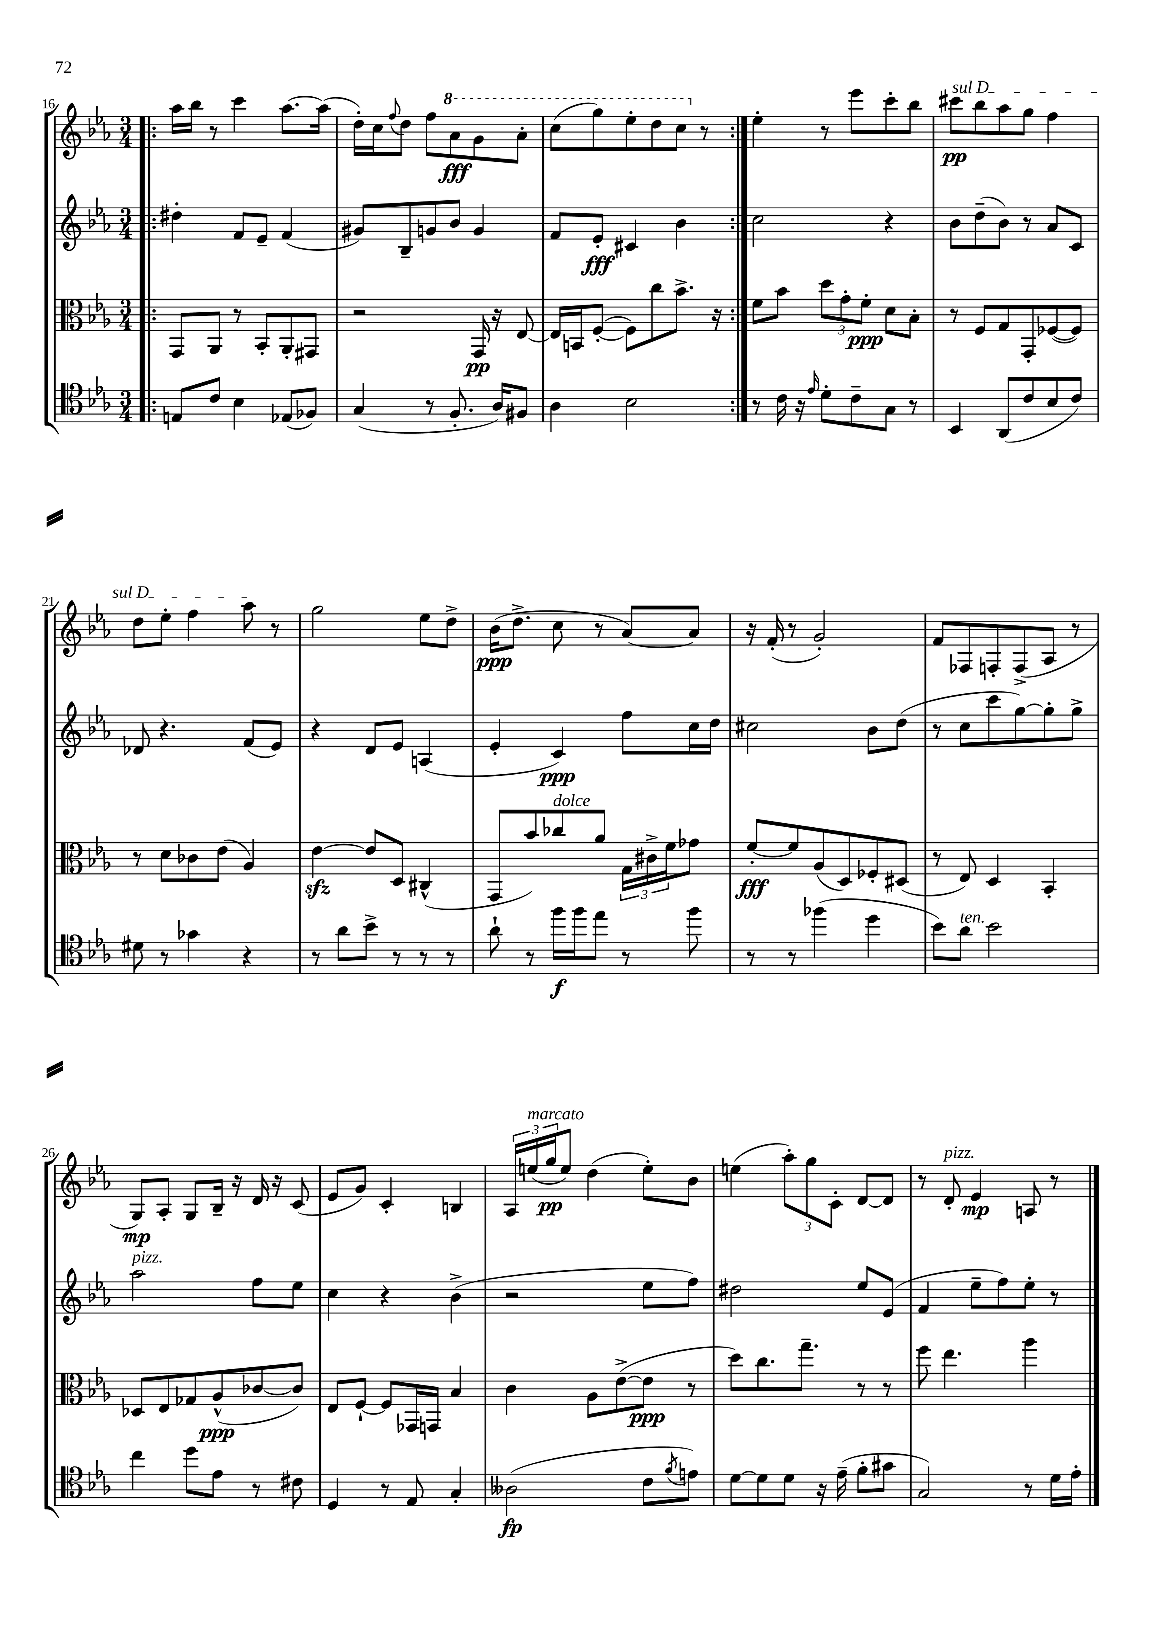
<<
\new StaffGroup <<
\new Staff = "s0" {
    \clef treble \key ees \major \numericTimeSignature \time 3/4
    \repeat volta 2 { \bar ".|:" aes''16 bes''16 r8 c'''4 aes''8.~ aes''16( |
    d''16-.) c''16 \appoggiatura { f''8 } d''8 f''8 \ottava #1 aes''8\fff g''8 aes''8-. |
    c'''8( g'''8) ees'''8-. d'''8 c'''8 \ottava #0 r8 | }
    ees''4-. r8 ees'''8 c'''8-. bes''8 |
    \once \override TextSpanner.bound-details.left.text = \markup { \italic "sul D" } cis'''8\pp\startTextSpan bes''8 aes''8 g''8 f''4 |
    d''8 ees''8-. f''4 aes''8\stopTextSpan r8 |
    g''2 ees''8 d''8-> |
    bes'16\ppp( d''8.-> c''8 r8 aes'8~) aes'8 |
    r16 f'16-.( r8 g'2-.) |
    f'8 fes8 f8-. f8->( aes8 r8 |
    g8\mp) aes8-. g8 bes16-- r16 d'16 r16 c'8( |
    ees'8 g'8) c'4-. b4 |
    \tuplet 3/2 { aes16 e''16^\markup { \italic "marcato" }( g''16\pp } e''8) d''4( e''8-.) bes'8 |
    e''4( \tuplet 3/2 { aes''8-.) g''8 c'8-. } d'8~ d'8 |
    r8 d'8-.^\markup { \italic "pizz." } ees'4\mp a8 r8 \bar "|." |
}
\new Staff = "s1" {
    \clef treble \key ees \major \numericTimeSignature \time 3/4
    \repeat volta 2 { \bar ".|:" dis''4-. f'8 ees'8-- f'4( |
    gis'8) bes8-- g'8 bes'8 g'4 |
    f'8 ees'8-.\fff cis'4 bes'4 | }
    c''2 r4 |
    bes'8 d''8--( bes'8) r8 aes'8 c'8 |
    des'8 r4. f'8( ees'8) |
    r4 d'8 ees'8 a4( |
    ees'4-. c'4\ppp) f''8 c''16 d''16 |
    cis''2 bes'8 d''8( |
    r8 c''8 c'''8 g''8~) g''8-. g''8-> |
    aes''2^\markup { \italic "pizz." } f''8 ees''8 |
    c''4 r4 bes'4->( |
    r2 ees''8 f''8) |
    dis''2 ees''8 ees'8( |
    f'4 ees''8-- f''8) ees''8-. r8 \bar "|." |
}
\new Staff = "s2" {
    \clef alto \key ees \major \numericTimeSignature \time 3/4
    \repeat volta 2 { \bar ".|:" g,8 aes,8 r8 bes,8-. aes,8-. gis,8 |
    r2 g,16\pp r16 ees8~ |
    ees16 b,16 f8~-.( f8) c''8 bes'8.-> r16 | }
    f'8 bes'8 \tuplet 3/2 { d''8 g'8-. f'8-.\ppp } d'8 bes8-. |
    r8 f8 g8 g,8-. fes8~( fes8) |
    r8 d'8 ces'8 ees'8( aes4) |
    ees'4~\sfz ees'8 d8 cis4-^( |
    g,8 bes'8) ces''8^\markup { \italic "dolce" } aes'8 \tuplet 3/2 { g16 cis'16-> f'16 } ges'8 |
    f'8~-.\fff f'8 aes8( d8) fes8-. dis8( |
    r8 ees8) d4 bes,4-. |
    des8 ees8 ges8 aes8-^\ppp( ces'8~ ces'8) |
    ees8 f8~-! f8 ges,16 g,16 bes4 |
    c'4 aes8 ees'8~->( ees'8\ppp r8 |
    d''8) c''8. g''8.-- r8 r8 |
    f''8 ees''4. aes''4 \bar "|." |
}
\new Staff = "s3" {
    \clef tenor \key ees \major \numericTimeSignature \time 3/4
    \repeat volta 2 { \bar ".|:" e8 c'8 bes4 ees8( fes8) |
    g4( r8 f8.-. aes16) fis8 |
    aes4 bes2 | }
    r8 c'16 r16 \grace { ees'16 } d'8-. c'8-- g8 r8 |
    bes,4 aes,8( c'8 bes8 c'8) |
    dis'8 r8 ges'4 r4 |
    r8 aes'8 bes'8-> r8 r8 r8 |
    aes'8-! r8 f''16\f f''16 ees''8 r8 f''8 |
    r8 r8 fes''4( d''4 |
    bes'8) aes'8^\markup { \italic "ten." } bes'2 |
    c''4 d''8 ees'8 r8 cis'8 |
    d4 r8 ees8 g4-. |
    aeses2\fp( c'8 \acciaccatura { f'8 } e'8) |
    d'8~ d'8 d'8 r16 ees'16--( f'8-. gis'8 |
    g2) r8 d'16 ees'16-. \bar "|." |
}
>>
>>
\layout { \context { \Score currentBarNumber = #16 } }
